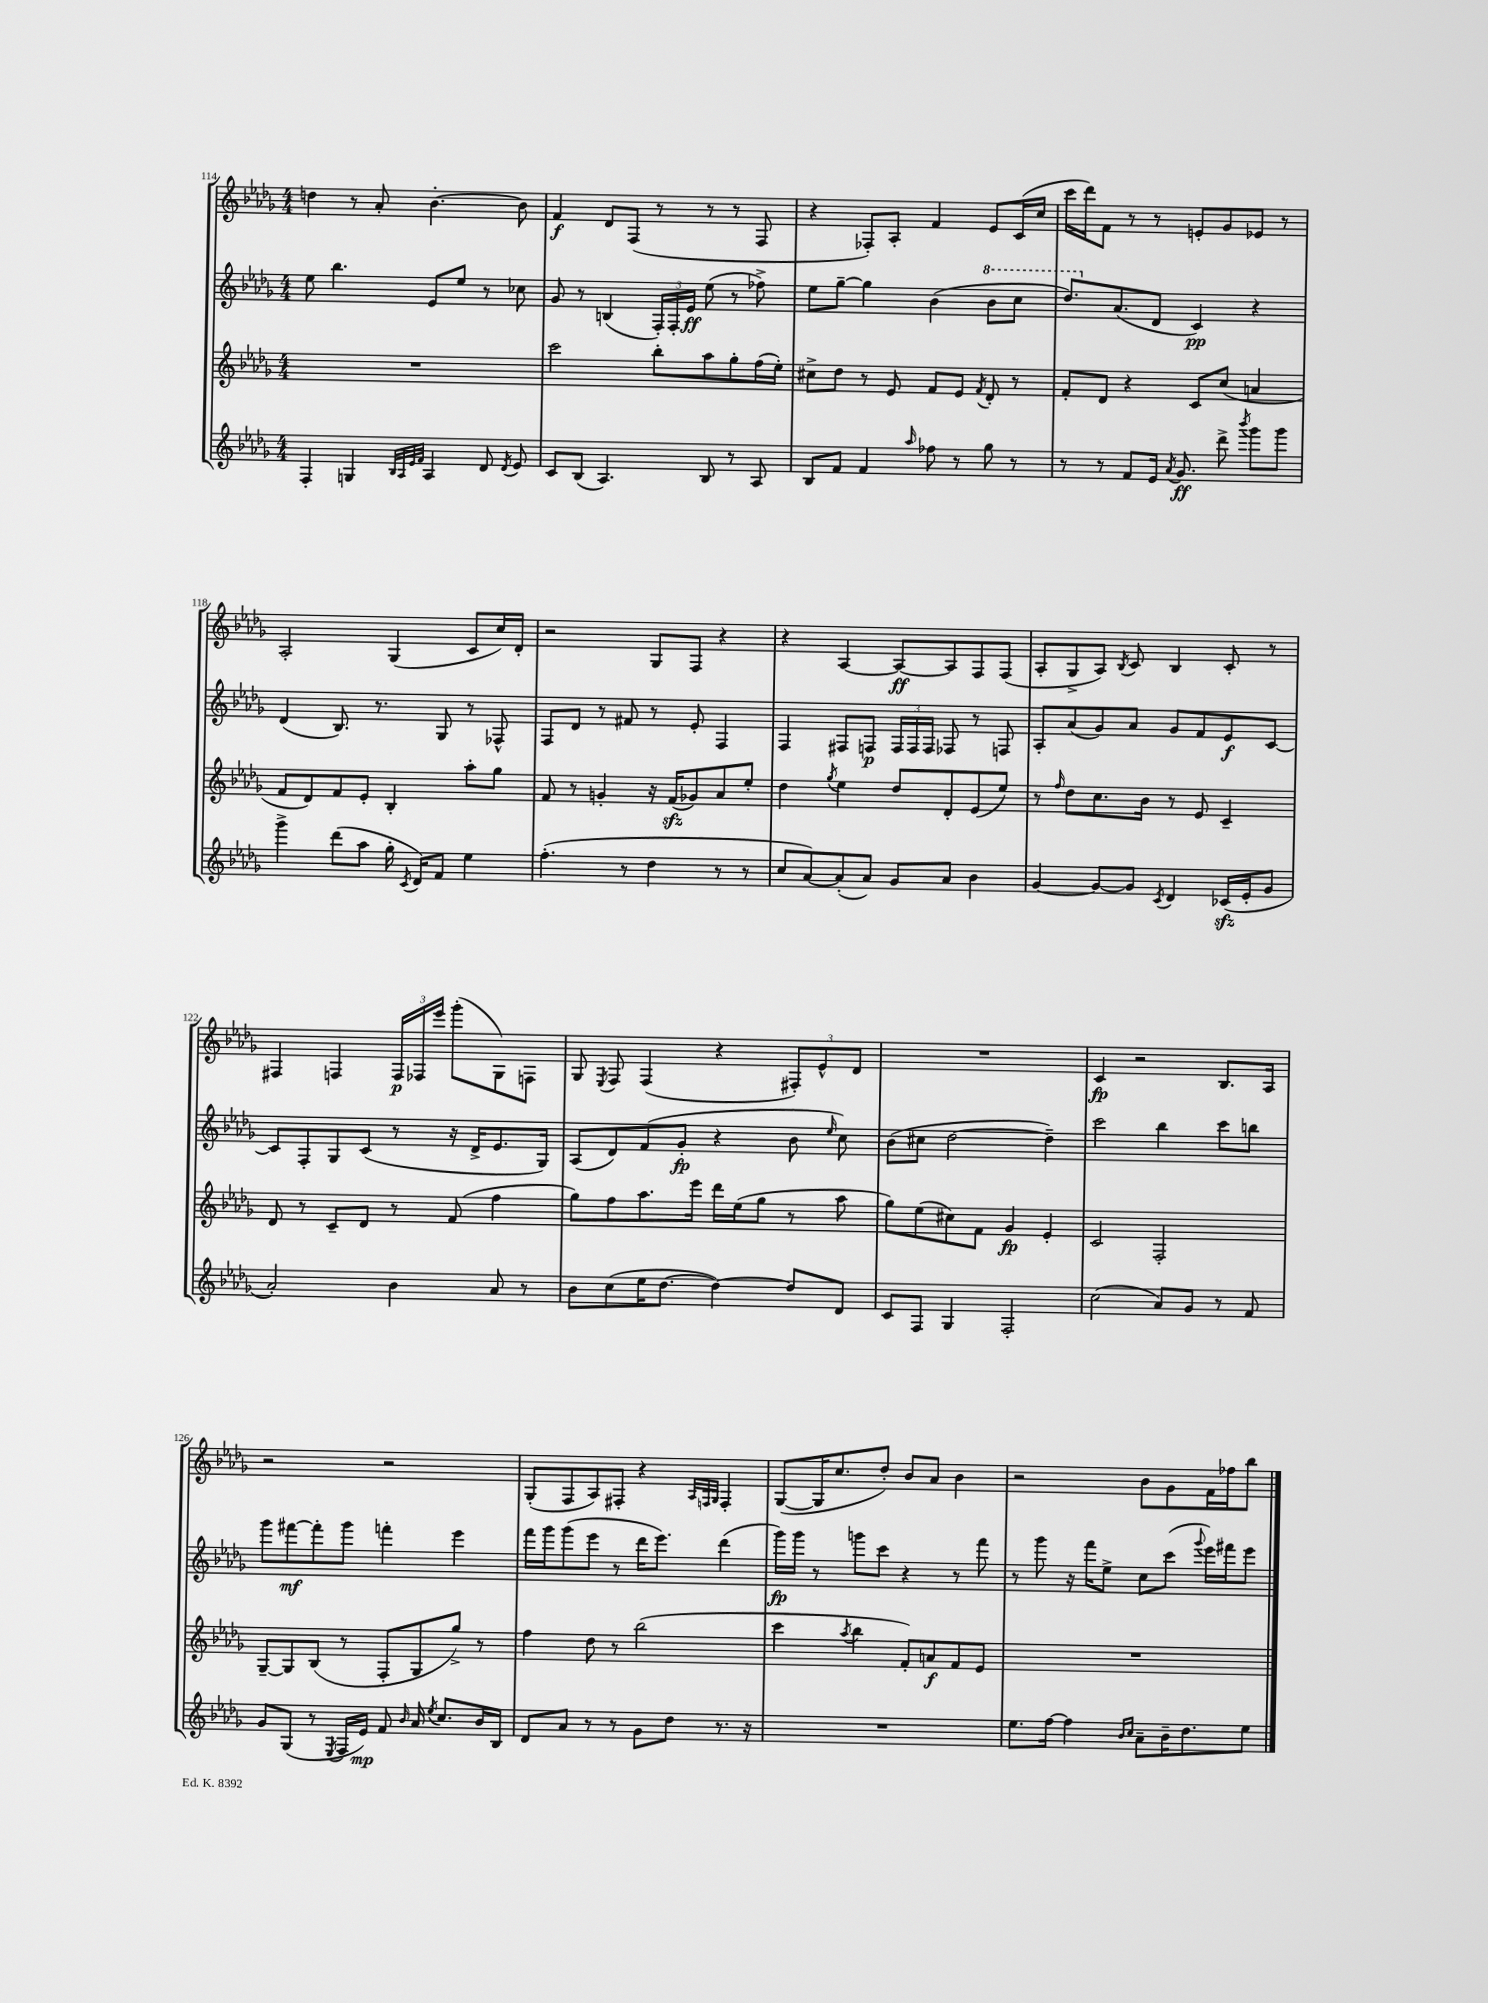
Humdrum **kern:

**kern	**kern	**kern	**kern
*staff4	*staff3	*staff2	*staff1
*clefG2	*clefG2	*clefG2	*clefG2
*k[b-e-a-d-g-]	*k[b-e-a-d-g-]	*k[b-e-a-d-g-]	*k[b-e-a-d-g-]
*M4/4	*M4/4	*M4/4	*M4/4
4F'	1r	8ee-	4dd
.	.	4.bb-	.
4G	.	.	8r
.	.	.	8a-'
32qqB-	.	.	.
32qqA-	.	.	.
32qqe-	.	.	.
32qqf	.	.	.
4A-	.	8e-	[4.b-'
.	.	8ee-	.
8d-	.	8r	.
8qd-	.	.	.
8e-	.	8cc-	8b-]
=	=	=	=
8c	2ccc	8g-	4f
(8B-	.	8r	.
4.A-)	.	(4B	8d-
.	.	.	(8F
.	8bb-'	24F')	8r
.	.	24F'	.
.	.	24e-	.
8B-	8aa-	(8ee-	8r
8r	8gg-'	8r	8r
8A-	(16ff	8ff-^)	8F
.	16ee-')	.	.
=	=	=	=
8B-	8cc#^	8ee-	4r
8f	8dd-	[8gg-~	.
4f	8r	4gg-]	8F-')
.	8e-	.	8A-'
16qqaa-	.	.	.
8ff-	8f	(4b-	4f
8r	8e-	.	.
.	8qf	.	.
8gg-	8d-'	8bb-	8e-
8r	8r	8ccc	(16c
.	.	.	16cc
=	=	=	=
8r	8f'	8.ddd-)	16ccc
.	.	.	16ddd-)
8r	8d-	.	8f
.	.	(8.a-	.
8f	4r	.	8r
16e-	.	8d-	8r
8qa-	.	.	.
8.g-	.	.	.
.	8c	4c)	8e'
8ddd-^	(8cc	.	8g-
8qbbb-	.	.	.
8ggg-	4a	4r	8e-
8ggg-	.	.	8r
=	=	=	=
4ggg-^	8f	(4d-	2A-'
.	8d-)	.	.
(8ddd-	8f	8.B-)	.
8aa-	8e-'	.	.
.	.	8.r	.
16gg-'	4B-'	.	(4G-
8qc	.	.	.
16d-)	.	.	.
8f	.	8G-	.
4ee-	8aa-'	8r	8c
.	8gg-	8F-^^	16cc)
.	.	.	16d-'
=	=	=	=
(4.ff'	8f	8F	2r
.	8r	8d-	.
.	4g'	8r	.
8r	.	8f#	.
4dd-	16r	8r	8G-
.	(16f	.	.
.	8g-)	8e-'	8F
8r	8a-	4F	4r
8r	8ee-'	.	.
=	=	=	=
8cc	4dd-	4F	4r
[8a-)	.	.	.
.	8qgg-	.	.
(8a-']	4ee-	8F#	[4A-
8a-)	.	8F	.
8g-	8dd-	24F	8A-_
.	.	24F	.
.	.	24F	.
8a-	8d-'	8F-	8A-]
4b-	(8e-	8r	8F
.	8ee-)	8F	(8F
=	=	=	=
[4g-	8r	8A-'	8A-'
.	16qqff	.	.
.	8dd-	(8a-	8G-^
8g-_	8.cc	8g-)	8A-)
.	.	.	8qB-
8g-]	.	8a-	8c
.	16b-	.	.
8qc	.	.	.
4d-	8r	8g-	4B-
.	8e-	8f	.
(16c-	4c~	8e-	8c'
16e-'	.	.	.
8g-	.	[8c	8r
=	=	=	=
2a-')	8d-	8c]	4F#
.	8r	8F'	.
.	8c~	8G-	4F
.	8d-	(8c	.
4b-	8r	8r	24F
.	.	.	24F-
.	.	.	24eee-
.	(8f	16r	(8ggg-'
.	.	16d-^	.
8a-	4ff	8.e-	8G-)
8r	.	.	8F
.	.	16G-)	.
=	=	=	=
8b-	8gg-)	(8A-	8G-
.	.	.	8qE-
(8cc	8ff	8d-)	8F
16ee-	8.aa-	(8f	(4F
[8.dd-	.	.	.
.	.	8g-'	.
.	16eee-	.	.
4dd-_)	16ddd-	4r	4r
.	(16ee-	.	.
.	8gg-	.	.
8dd-]	8r	8b-	12F#')
.	.	.	12e-^^
.	.	16qqee-	.
8d-	8aa-	8cc)	.
.	.	.	12d-
=	=	=	=
8c	8gg-)	(8b-	1r
8F	(8ee-	8cc#	.
4G-	8cc#)	[2dd-	.
.	8f	.	.
2F'	4g-	.	.
.	4e-'	4dd-~])	.
=	=	=	=
(2cc	2c	2ccc	4c
.	.	.	2r
8a-)	2F'	4bb-	.
8g-	.	.	.
8r	.	8ccc	8.B-
8f	.	8bb	.
.	.	.	16A-
=	=	=	=
8g-	[8G-~	8ggg-	2r
(8G-	8G-]	[8fff#	.
8r	(8B-	8fff#']	.
8qE-	.	.	.
16F	8r	8ggg-	.
16e-)	.	.	.
8f	8F'	4fff'	2r
16qqb-	.	.	.
16a-	8G-	.	.
8qee-	.	.	.
8.cc	.	.	.
.	8gg-^)	4eee-	.
16b-	8r	.	.
16B-	.	.	.
=	=	=	=
8d-	4ff	16fff	(8G-'
.	.	16ggg-	.
8a-	.	(8ggg-	8F
8r	8dd-	8eee-	8A-)
8r	8r	8r	8F#'
8g-	(2bb-	16ddd-	4r
.	.	8.eee-)	.
8dd-	.	.	.
.	.	.	32qqA-
.	.	.	32qqF
.	.	.	32qqG-
8.r	.	(4ddd-	4F'
16r	.	.	.
=	=	=	=
1r	4ccc	16ggg-)	([8G-
.	.	16ggg-	.
.	.	8r	16G-]
.	.	.	8.cc
.	8qaa-	.	.
.	4bb-	8ggg	.
.	.	8ccc	8dd-')
.	8f')	4r	8b-
.	8a	.	8a-
.	8f	8r	4b-
.	8e-	8fff	.
=	=	=	=
8.ee-	1r	8r	2r
.	.	8ggg-	.
[16ff	.	.	.
4ff]	.	16r	.
.	.	16fff	.
.	.	8ee-^	.
16qqb-	.	.	.
16qqcc	.	.	.
8a-~	.	8cc	8b-
16b-~	.	(8ccc	8g-
8.dd-	.	.	.
.	.	8qqggg-	.
.	.	16eee-)	16f
.	.	16fff#	16ff-
8ee-	.	8eee-	8bb-
==	==	==	==
*-	*-	*-	*-
